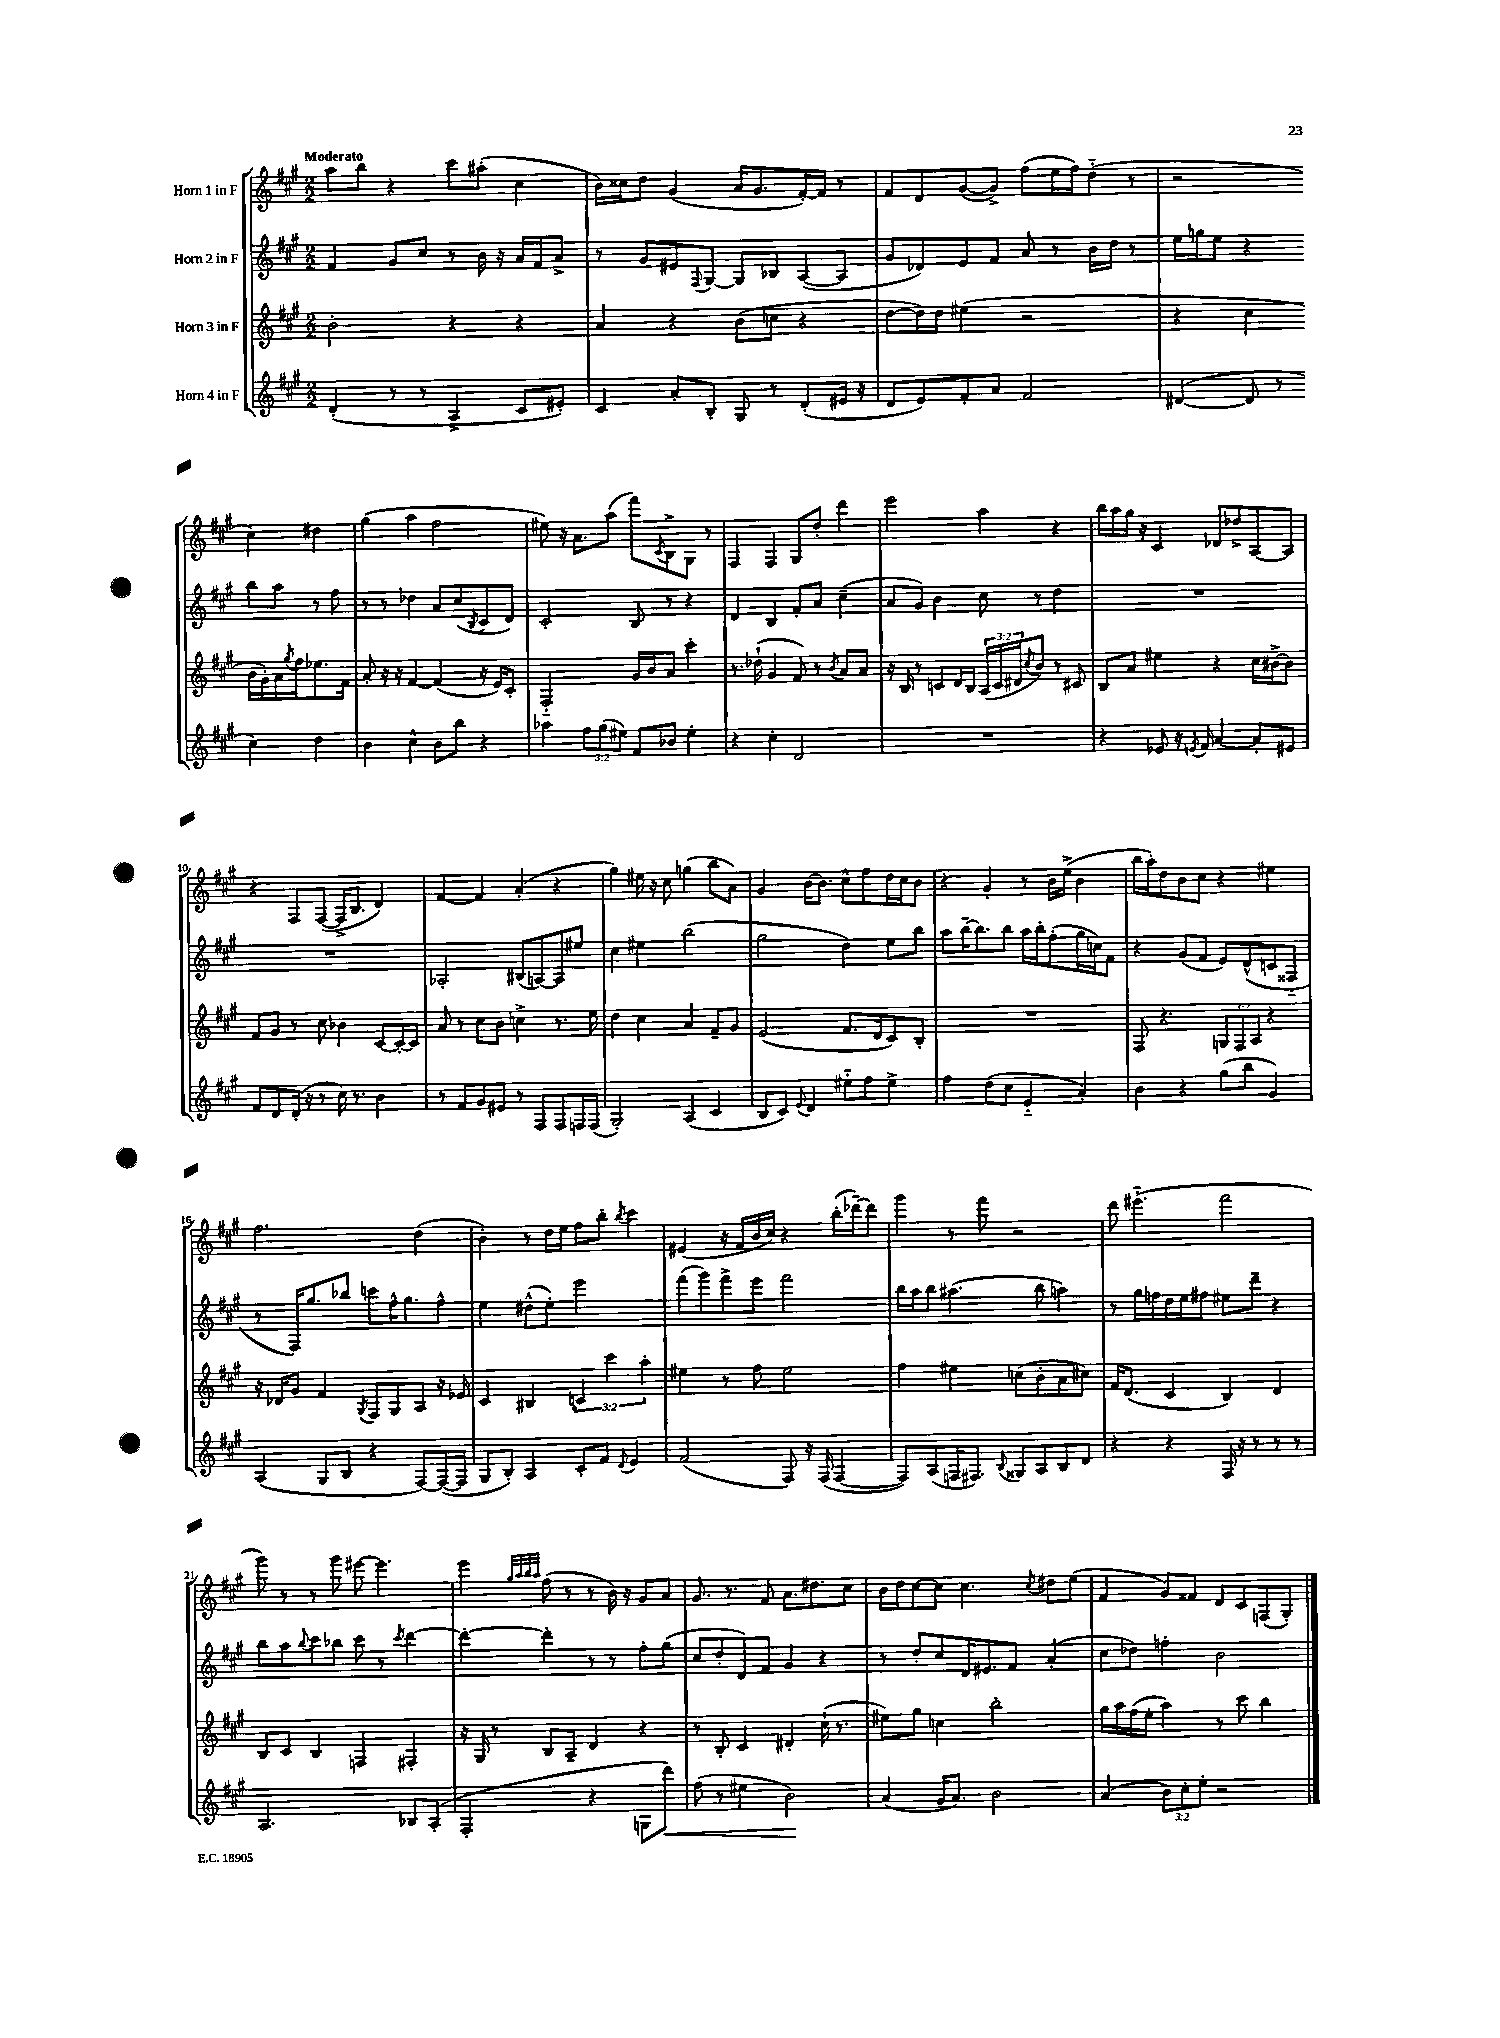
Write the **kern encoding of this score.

**kern	**dynam	**kern	**kern	**kern
*part4	*part4	*part3	*part2	*part1
*staff4	*staff4	*staff3	*staff2	*staff1
*I"Horn 4 in F	*	*I"Horn 3 in F	*I"Horn 2 in F	*I"Horn 1 in F
*clefG2	*	*clefG2	*clefG2	*clefG2
*k[f#c#g#]	*	*k[f#c#g#]	*k[f#c#g#]	*k[f#c#g#]
*M2/2	*	*M2/2	*M2/2	*M2/2
=1	=1	=1	=1	=1
!	!	!	!	!LO:TX:a:B:t=Moderato
(4d'/	.	2b'\	4f#/	8aa\L
.	.	.	.	8bb\J
8r	.	.	8g#/L	4r
8r	.	.	8cc#/J	.
4A^/	.	4r	8r	8ccc#\L
.	.	.	16b\	(8aa#X'\J
.	.	.	16r	.
8c#/L	.	4r	16a/LL	4cc#\
.	.	.	16f#/J	.
8e#X'/J)	.	.	8a^/J	.
=2	=2	=2	=2	=2
4c#/	.	4a/	8r	16b\LL)
.	.	.	.	16cc##X\J
.	.	.	8g#/L	8dd\J
8a'/L	.	4r	8e#X/	(4g#/
.	.	.	8qqF#/	.
8B'/J	.	.	[8G#/J	.
8G#/	.	(8b\L	8G#/L]	16a/KL
.	.	.	.	8.g#/
8r	.	8ccn\J	8B-X/	.
(8d'/L	.	4r	([8A/	[16f#'/L)
.	.	.	.	16f#/JJ]
16e#X/Jk	.	.	8A/J]	8r
16r	.	.	.	.
=3	=3	=3	=3	=3
8d/L	.	[8dd\L	8g#/L	8f#/L
8e/)	.	16dd\L])	8d-X/)	8d/
.	.	16dd\JJ	.	.
8f#'/	.	(4ee#X\	8e/	([8g#/
8a/J	.	.	8f#/J	8g#^/J])
2f#/	.	2r	8a/	(8ff#\L
.	.	.	8r	16ee\L
.	.	.	.	16ff#\J)
.	.	.	16b\LL	(8dd\J
.	.	.	16dd\JJ	.
.	.	.	8r	8r
=4	=4	=4	=4	=4
([4d#X/	.	4r	16ee\LL	2r
.	.	.	16ggn\J	.
.	.	.	8ee\J	.
8d#/]	.	4cc#\	4r	.
8r	.	.	.	.
4cc#\)	.	16b\LL	8bb\L	4cc#\)
.	.	16g#'\)	.	.
.	.	16a\	8aa\J	.
.	.	8qgg#/	.	.
.	.	16ff#\J	.	.
4dd\	.	8.ee-X\	8r	4dd#X\
.	.	.	8ff#\	.
.	.	16f#\Jk	.	.
!!LO:LB:g=z
=5	=5	=5	=5	=5
4b\	.	8a'/	8r	(4gg#\
.	.	16r	8r	.
.	.	16r	.	.
4cc#^^\	.	[4f#/	4dd-X\	4aa\
8b\L	.	(4f#/]	8a/L	2ff#\
8bb\J	.	.	(8cc#/	.
.	.	.	8qB/	.
4r	.	16r	8c#/	.
.	.	16e/KL)	.	.
.	.	8c#'/J	8d/J)	.
=6	=6	=6	=6	=6
4aa-X\	.	2F#/	2c#'/	8ee#X\)
.	.	.	.	16r
.	.	.	.	8.a\L
12ff#\L	.	.	.	.
(12gg#\	.	.	.	.
.	.	.	.	(8aa\J
12ee#X\J)	.	.	.	.
8f#/L	.	16g#/LL	8B/	8fff#\L)
.	.	16b/J	.	.
.	.	.	.	8qc#/
8b-X/J	.	8a/J	8r	8B^\
4ee#'\	.	4ccc#'\	4r	8G#\J
.	.	.	.	8r
=7	=7	=7	=7	=7
4r	.	8.r	4d/	4F#/
.	.	(16dd-X`\	.	.
4cc#'\	.	4g#/	4B/	4F#/
2d/	.	8f#/)	8f#'/L	8G#/L
.	.	8r	8a/J	8dd'/J
.	.	8qb/	.	.
.	.	8a/L	(4cc#~\	4ddd\
.	.	8a/J	.	.
=8	=8	=8	=8	=8
1r	.	16r	8a/L	2eee\
.	.	16B/	.	.
.	.	8r	8g#/J)	.
.	.	8cn/L	4b\	.
.	.	16d/L	.	.
.	.	16B/JJ	.	.
.	.	(24A/LL	8cc#\	4aa\
.	.	24c/	.	.
.	.	24d#X/J	.	.
.	.	8qcc#/	.	.
.	.	8b/J)	8r	.
.	.	8r	4dd\	4r
.	.	8c#X/	.	.
=9	=9	=9	=9	=9
4r	.	8B/L	1r	16bb\LL
.	.	.	.	16aa\
.	.	8a/J	.	16gg#\JJ
.	.	.	.	16r
8e-X/	.	4ee#X\	.	4c#/
16r	.	.	.	.
8qen/	.	.	.	.
16f#/	.	.	.	.
[4a/	.	4r	.	8d-X/L
.	.	.	.	8dd-X^/
8a'/L]	.	16cc#\LL	.	[8A/
.	.	[16b#X^\J	.	.
8e#X/J	.	8b#\J]	.	8A/J]
!!LO:LB:g=z
=10	=10	=10	=10	=10
8f#/L	.	8f#/L	1r	4r
8d/	.	8g#/J	.	.
(16d'/Jk	.	8r	.	8F#/L
16r	.	.	.	.
8r	.	8cc#\	.	([8F#/J
16cc#\)	.	4b-X\	.	16F#^/KL]
8.r	.	.	.	8.B/J
4b\	.	[8c#/L	.	4d/)
.	.	16c#'/L_	.	.
.	.	16c#/JJ]	.	.
=11	=11	=11	=11	=11
8r	.	8a/	2A-X'/	[4f#/
8f#/L	.	8r	.	.
8g#/	.	8cc#\L	.	4f#/]
8e#X/J	.	8b\J	.	.
8r	.	4ccn^\	(8B#X/L	(4a'/
8F#/L	.	.	[8An/)	.
8F#/	.	8.r	8A/]	4r
16Fn/L	.	.	8ee#X/J	.
(16F/JJ	.	16ee\	.	.
=12	=12	=12	=12	=12
2G#'/)	.	4dd\	4cc#\	4gg#\)
.	.	4cc#\	4ee#X\	16ee#X\
.	.	.	.	16r
.	.	.	.	8cc#\
(4A/	.	4a/	(2bb\	(4ggn\
4c#/	.	8f#~/L	.	8bb\L
.	.	8g#/J	.	8a\J)
=13	=13	=13	=13	=13
8B/L	.	(2e/	2gg#\	4g#/
8c#/J)	.	.	.	.
8qqe/	.	.	.	.
4d/	.	.	.	[16b\KL
.	.	.	.	8.b\J]
8ee#X\L	.	8.f#/L	4dd\)	8cc#^^\L
8ff#\J	.	.	.	8ff#\
.	.	16d/k	.	.
4ee#^\	.	8c#/)	8ee\L	16dd\L
.	.	.	.	16cc#\J
.	.	8B'/J	8bb\J	8b\J
=14	=14	=14	=14	=14
4ff#\	.	1r	8aa\L	4r
.	.	.	[16bb~\K	.
.	.	.	8.bb\]	.
(8dd\L	.	.	.	4g#'/
8cc#\J	.	.	8bb\J	.
4e/	.	.	16aa\LL	8r
.	.	.	16bb'\J	.
.	.	.	(8ff#'\	16b\LL
.	.	.	.	(16ee^\JJ
4a'/)	.	.	16gg#\L	4b\
.	.	.	16ccn\J)	.
.	.	.	8f#\J	.
=15	=15	=15	=15	=15
4b\	.	8F#/	4r	16bb\LL
.	.	.	.	16aa'\J)
.	.	4.r	.	8dd\
4r	.	.	(8g#/L	8b\
.	.	.	8f#/J	8cc#\J
(8gg#\L	.	12Gn/L	8e/L)	4r
.	.	12F#/	.	.
8bb\J	.	.	(8d^^/	.
.	.	12A/J	.	.
4g#/)	.	4r	8cn/	4ee#X\
.	.	.	8F##X/J	.
!!LO:LB:g=z
=16	=16	=16	=16	=16
(4A/	.	16r	8r	2.ff#\
.	.	16d-X/KL	.	.
.	.	8g#/J	16F#/KL)	.
.	.	.	8.gg#/	.
8G#/L	.	4f#/	.	.
8B/J	.	.	8bb-X/J	.
.	.	8qG#/	.	.
4r	.	8F#/L	8cccn\L	.
.	.	8G#/	16ff#^^\K	.
.	.	.	8.gg#\	.
[8F#/L)	.	8A/J	.	(4dd\
(16F#/L_	.	16r	8ff#^^\J	.
16F#/JJ]	.	16e-X/	.	.
=17	=17	=17	=17	=17
8G#/L	.	4c#/	4ee\	4b'\)
8B'/J)	.	.	.	.
4A/	.	4B#X/	(8dd#X^^\L	8r
.	.	.	8ee'\J)	16dd\LL
.	.	.	.	16ee\JJ
8c#'/L	.	6cn/	2eee\	8ff#\L
8f#/J	.	.	.	8bb'\J
.	.	6ccc#\	.	.
8qqd/	.	.	.	8qbb/
4e/	.	.	.	4ccc#\
.	.	6aa'\	.	.
=18	=18	=18	=18	=18
(2f#/	.	4ee#X\	(8fff#\L	(4e#X/
.	.	.	8ggg#\)	.
.	.	8r	8fff#^\	16r
.	.	.	.	16f#/LL
.	.	8ff#\	8eee\J	16b/
.	.	.	.	16cc#/JJ)
8F#/)	.	2ee#\	2fff#\	4r
16r	.	.	.	.
(16F#/	.	.	.	.
[4F#/	.	.	.	(16bb'\LL
.	.	.	.	[16ddd-X~\J)
.	.	.	.	8ddd-\J]
=19	=19	=19	=19	=19
8F#/L])	.	4ff#\	16bb\LL	4ggg#\
.	.	.	16aa\J	.
(8A/	.	.	8bb\J	.
16Fn/K	.	4ee#X\	(4.aa#X\	8r
8.F#X/J)	.	.	.	.
.	.	.	.	8fff#\
8qqB/	.	.	.	.
8G##X/L	.	(8ccn\L	.	2r
8A/	.	8b'\	8bb\	.
8B/	.	8a\	4aan\)	.
8d/J	.	8cc#X\J)	.	.
=20	=20	=20	=20	=20
4r	.	16f#/KL	8r	8ddd\
.	.	(8.d/J	.	.
.	.	.	16gg#\LL	(4.eee#X\
.	.	.	16ffn\	.
4r	.	4c#/	16dd\	.
.	.	.	16ee\J	.
.	.	.	8ff#X\J	.
16F#/	.	4B/)	8ee#X\L	2fff#\
16r	.	.	.	.
8r	.	.	8ddd~\J	.
8r	.	4d/	4r	.
8r	.	.	.	.
!!LO:LB:g=z
=21	=21	=21	=21	=21
2.A/	.	8B/L	8bb\L	8ggg#\)
.	.	8c#/J	8aa\	8r
.	.	.	8qqbb/	.
.	.	4B/	8ccc#\	8r
.	.	.	8bb-X\J	8ggg#\
.	.	4Fn/	8ccc#\	[8eee#X\
.	.	.	8r	4.eee#\]
.	.	.	8qccc#/	.
8B-X/L	.	4F#X'/	[4ddd\	.
(8A'/J	.	.	.	.
=22	=22	=22	=22	=22
2F#'/	.	16r	4ddd'\_	4eee\
.	.	16G#/	.	.
.	.	8r	.	.
.	.	.	.	32qqgg#/LLL
.	.	.	.	32qqaa/
.	.	.	.	32qqbb/
.	.	.	.	32qqaa/JJJ
.	.	8B/L	4ddd'\]	(8ff#\
.	.	8A~/J	.	8r
4r	.	4d/	8r	8r
.	.	.	8r	16b\)
.	.	.	.	16r
8Gn\L	.	4r	8ff#'\L	8g#/L
!	!LO:HP:b	!	!	!
8ddd\J)	<	.	(8gg#\J	8a/J
=23	=23	=23	=23	=23
(8ff#\	.	8r	8cc#/L	8.g#/
8r	.	8B'/	8dd'/	.
.	.	.	.	8.r
4ee#X\	.	4c#/	8d/)	.
.	.	.	8f#/J	8f#/
2b\)	.	4d#X'/	4g#/	8.a\L
.	.	.	.	8.dd#X\
.	.	(16cc#`\	4r	.
.	.	8.r	.	.
.	.	.	.	8cc#\J
.	[	.	.	.
=24	=24	=24	=24	=24
(4a/	.	8ee#X\L)	8r	16b\LL
.	.	.	.	16dd\J
.	.	8gg#\J	8dd'/L	[8cc#\
16g#/KL	.	4ccn\	8cc#/	8cc#\J]
8.a/J)	.	.	.	.
.	.	.	16d/K	4.cc#\
.	.	.	8.e#X/	.
2b\	.	2bb'\	.	.
.	.	.	8f#/J	.
.	.	.	.	8qcc#/
.	.	.	(4a'/	8dd#X\L
.	.	.	.	(8ee\J
=25	=25	=25	=25	=25
(4a/	.	16gg#\LL	8cc#\L	4f#/
.	.	16aa\	.	.
.	.	(16ff#\	8dd-X\J)	.
.	.	16ee'\JJ	.	.
12b\L)	.	4aa\)	4ffn'\	8g#/L)
12cc#'\	.	.	.	.
.	.	.	.	8f##X/J
12ee'\J	.	.	.	.
2r	.	8r	2b\	8d/L
.	.	8ccc#\	.	8c#/
.	.	4bb\	.	(8Fn/
.	.	.	.	8G#'/J)
==	==	==	==	==
*-	*-	*-	*-	*-
